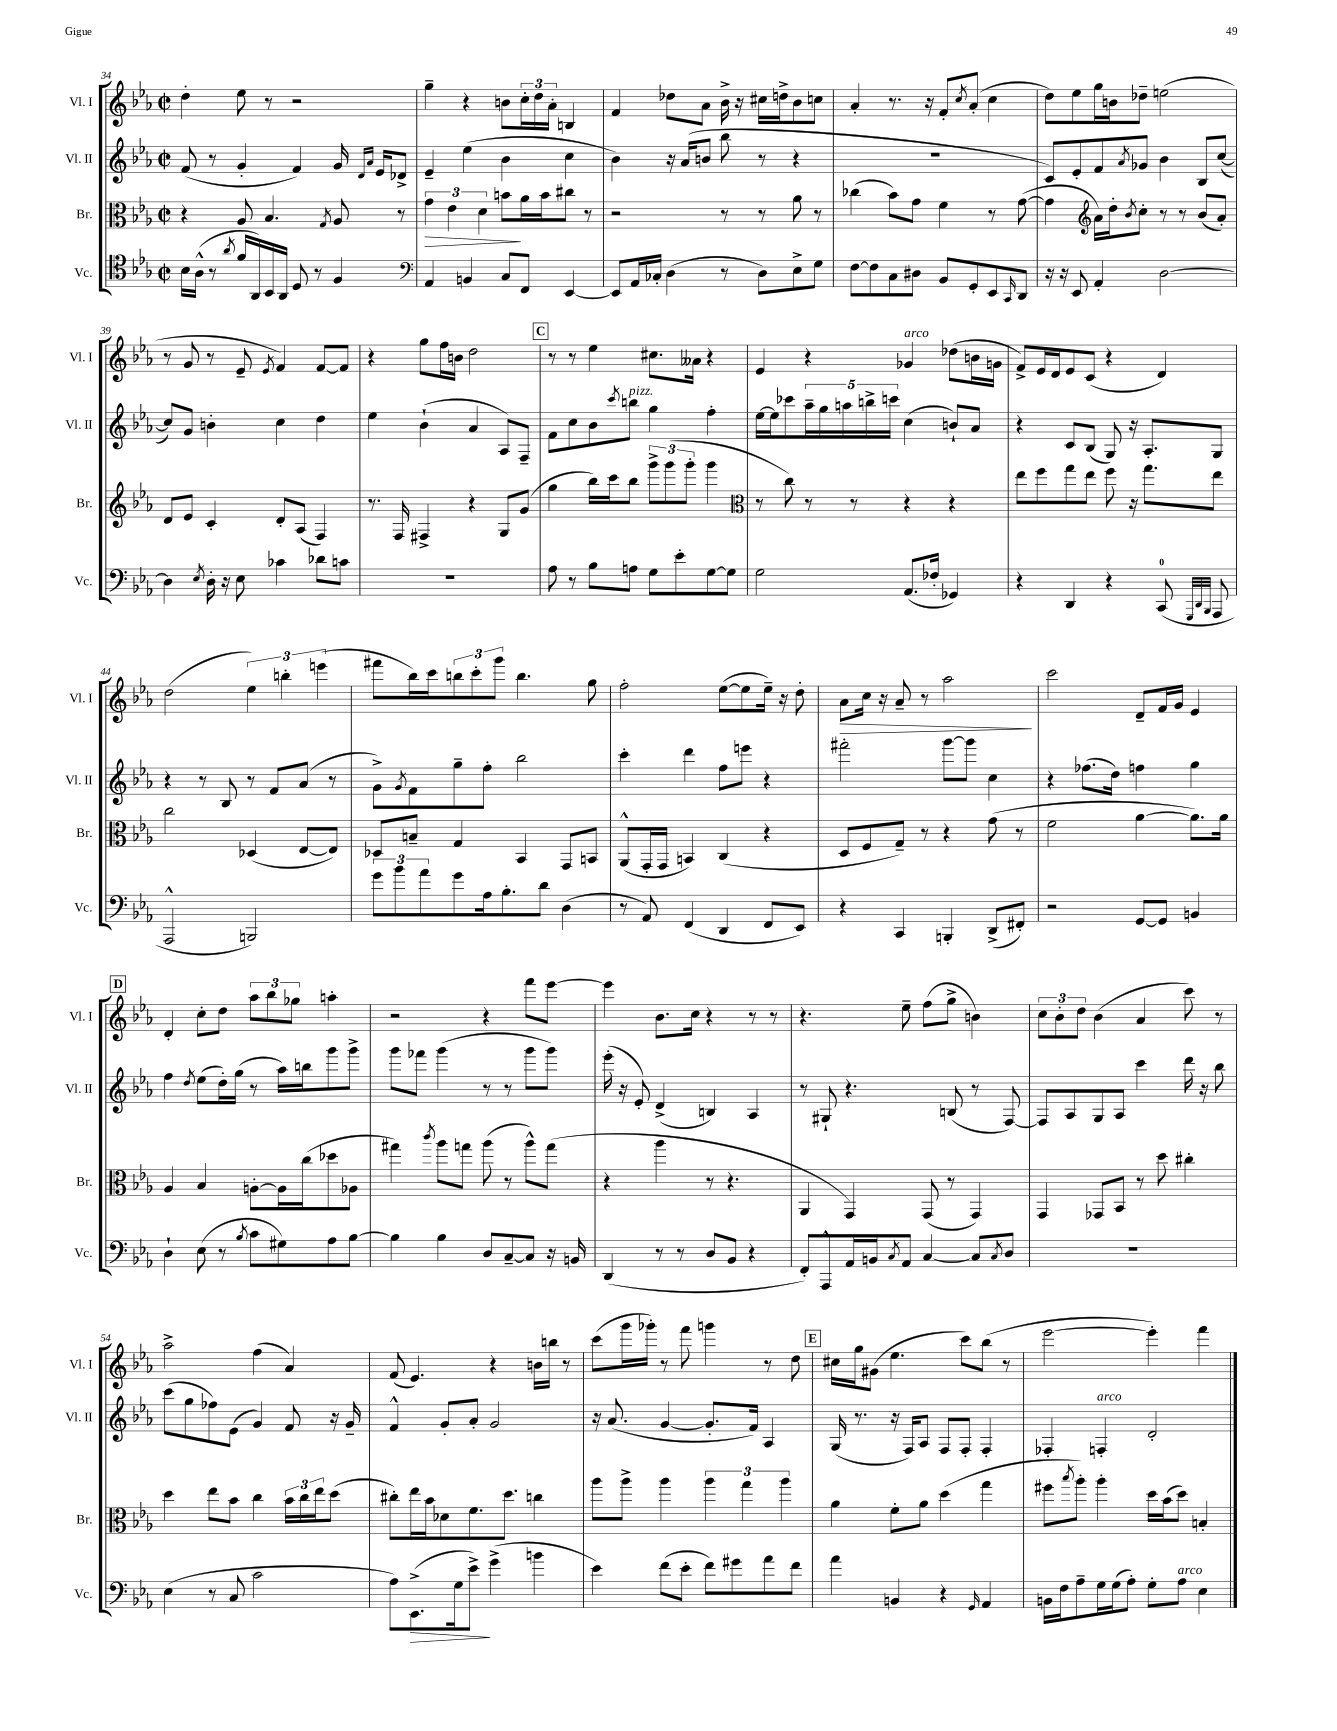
<<
\new StaffGroup <<
\new Staff = "s0" \with { instrumentName = "Vl. I" shortInstrumentName = "Vl. I" } {
    \clef treble \key ees \major \defaultTimeSignature \time 2/2
    d''4-. ees''8 r8 r2 |
    g''4-- r4 b'8 \tuplet 3/2 { c''16-. d''16 aes'16-. } b4 |
    f'4 des''8 aes'8 bes'16-> r16 cis''16 d''16-> bes'8 c''8 |
    aes'4-. r8. r16 f'8-. \acciaccatura { c''8 } aes'8-.( c''4 |
    d''8) ees''8 g''16 b'16 des''8-- e''2( |
    r8 g'8 r8 ees'8-- \acciaccatura { ees'8 } f'4) f'8~ f'8 |
    r4 g''8 f''16 b'16 d''2 |
    \mark \markup { \box "C" } r8 r8 ees''4 cis''8. aeses'16 r4 |
    ees'4 r4 ges'4^\markup { \italic "arco" } des''8( b'16 g'16 |
    f'8->) ees'16 d'16 ees'8 c'8( r4 d'4) |
    d''2( \tuplet 3/2 { ees''4) b''4-. e'''4( } |
    fis'''8 bes''16) c'''16 \tuplet 3/2 { b''8 c'''8-. g'''8 } b''4. g''8 |
    f''2-. ees''8~( ees''8 ees''16--) r16 d''8-. |
    aes'8\> c''16 r16 aes'8-- r8 aes''2\! |
    c'''2 d'8-- f'16 g'16 ees'4 |
    \mark \markup { \box "D" } d'4-. c''8-. d''8 \tuplet 3/2 { aes''8 bes''8 ges''8 } a''4-. |
    r2 r4 f'''8 ees'''8~ |
    ees'''4 bes'8. c''16 r4 r8 r8 |
    r4. ees''8-- f''8( g''8-> b'4) |
    \tuplet 3/2 { c''8 bes'8-. d''8 } bes'4( aes'4 c'''8) r8 |
    aes''2-> f''4( aes'4) |
    f'8( ees'4.) r4 b'16 b''16 r8 |
    c'''8( g'''16 ges'''16-.) r8 f'''8 g'''4 r8 d''8 |
    \mark \markup { \box "E" } cis''16 g''16 gis'8( ees''4. c'''8) bes''8( r8 |
    ees'''2~ ees'''4-.) f'''4 \bar "|." |
}
\new Staff = "s1" \with { instrumentName = "Vl. II" shortInstrumentName = "Vl. II" } {
    \clef treble \key ees \major \defaultTimeSignature \time 2/2
    f'8( r8 g'4-. f'4) g'16 \grace { d'16 aes'16 } ees'16 des'8-> |
    ees'4-- ees''4( bes'4 c''4 |
    bes'4) r16 aes'16( b'8 bes''8 r8 r4 |
    R1 |
    c'8) ees'8-. f'8 \acciaccatura { aes'8 } ges'8 bes'4 bes8 c''8~( |
    c''8) g'8 b'4-. c''4 d''4 |
    ees''4 bes'4-!( aes'4 aes8) f8-- |
    \mark \markup { \box "C" } f'8 c''8 bes'8 \acciaccatura { c'''8 } b''8^\markup { \italic "pizz." } g''4 f''4-. |
    ees''16~ ees''16 ces'''8 \tuplet 5/4 { aes''16-- g''16 a''16 b''16-> c'''16 } c''4( b'8-!) aes'8 |
    r4 c'8 bes8( g8) r16 aes8.-. g8 |
    r4 r8 bes8 r8 f'8 aes'8( r8 |
    g'8->) \acciaccatura { g'8 } f'8 g''8-- f''8-. bes''2 |
    c'''4-. d'''4 f''8 e'''8 r4 |
    fis'''2-. g'''8~ g'''8 c''4 |
    r4 fes''8.( d''16) f''4 g''4 |
    \mark \markup { \box "D" } f''4 \acciaccatura { d''8 } ees''8( d''16-.) g''16( r8 aes''16) b''16 g'''8 g'''8-> |
    g'''8 fes'''8 g'''4( r8 r8 g'''8 g'''8) |
    ees'''16-.( r16 ees'8-.) d'4->( b4) aes4 |
    r8 gis8-! r4. b8( r8 f8~) |
    f8 aes8 g8 aes8 c'''4 d'''16 r16 bes''8 |
    c'''8( g''8 fes''8) ees'8( g'4) f'8 r16 g'16-- |
    f'4-^ g'8-. aes'8-. g'2 |
    r16 aes'8.( g'4~ g'8.-. f'16) aes4 |
    \mark \markup { \box "E" } g16( r8. r16 f16) aes8 f8 f8-. f4-. |
    fes4-. f4-.^\markup { \italic "arco" } d'2-. \bar "|." |
}
\new Staff = "s2" \with { instrumentName = "Br." shortInstrumentName = "Br." } {
    \clef alto \key ees \major \defaultTimeSignature \time 2/2
    r4 aes8 bes4. \acciaccatura { g8 } aes8 r8 |
    \tuplet 3/2 { g'4\> ees'4 d'4 } b'8\! aes'16 b'16 cis''8 r8 |
    r2 r8 r8 aes'8 r8 |
    ces''4( bes'8) g'8 f'4 r8 g'8~( |
    g'4 \clef treble aes'16) d''16-. \acciaccatura { bes'8 } c''8-. r8 r8 bes'8( aes'8-.) |
    d'8 ees'8 c'4-. d'8-. aes8( f4) |
    r8. f16 fis4-> r4 g8 g'8( |
    \mark \markup { \box "C" } g''4 bes''16) c'''16 bes''8 \tuplet 3/2 { g'''8-> g'''8( g'''8-. } g'''4 |
    \clef alto r8 c''8) r8 r8 r4 r4 |
    ees''8 f''8 g''8 ees''8 f''8 r16 g''8. ees''8 |
    c''2 des4( ees8~ ees8) |
    des8 b8-- g4 bes,4 g,8 b,8 |
    aes,8-^( g,16-. g,16 b,4) c4( r4 |
    d8 f8 g8--) r8 r4 g'8( r8 |
    f'2 aes'4~ aes'8.) aes'16 |
    \mark \markup { \box "D" } aes4 bes4 a8~-. a16 c''16( des''8 aes8 |
    gis''4) \acciaccatura { c'''8 } aes''8 g''8 aes''8( r8 aes''8-^) g''8( |
    r4 aes''4 r8 r4. |
    aes,4 g,4) g,8( r8 g,4) |
    g,4 ges,8 bes,8 r8 d''8 cis''4-. |
    d''4 ees''8 bes'8 c''4 \tuplet 3/2 { bes'16 c''16 ees''16 } d''8( |
    cis''8-.) ees''16 bes'16 des'8 f'8. d''8. c''4 |
    aes''8 aes''8-> aes''4 \tuplet 3/2 { aes''4 g''4 aes''4 } |
    \mark \markup { \box "E" } aes'4 f'8-. aes'8 d''4( g''4 |
    fis''8 \acciaccatura { bes''8 } aes''8-.) aes''4-. d''16 bes'16( d''8) b4-. \bar "|." |
}
\new Staff = "s3" \with { instrumentName = "Vc." shortInstrumentName = "Vc." } {
    \clef tenor \key ees \major \defaultTimeSignature \time 2/2
    bes16 aes16-^( r8 \acciaccatura { aes'8 } f'16 aes,16) bes,16 aes,16 d8 r8 f4 |
    \clef bass aes,4 b,4 c8 f,8 ees,4~ |
    ees,8 aes,16 ces16-. d4( r8 d8) ees8-> g8 |
    f8~ f8 c8 dis8 bes,8 g,8-. ees,8 \grace { c,16 } d,8 |
    r16 r16 ees,8 aes,4-. d2~ |
    d4 \acciaccatura { ees8 } d16-. r16 ees8 ces'4 des'8 c'8 |
    R1 |
    \mark \markup { \box "C" } aes8 r8 bes8 a8 g8 ees'8-. g8~ g8 |
    g2 aes,8.( fes16-. ges,4) |
    r4 d,4 r4 c,8-0( \grace { g,,32 d,32 bes,,32 } aes,,8 |
    aes,,2-^ b,,2) |
    \tuplet 3/2 { g'8 bes'8 aes'8 } g'8 aes16 bes8.-. d'8 d4( |
    r8 aes,8) f,4( d,4 f,8 ees,8) |
    r4 c,4 b,,4-. d,8->( fis,8-.) |
    r2 g,8~ g,8 b,4 |
    \mark \markup { \box "D" } d4-! ees8( r8 \acciaccatura { bes8 } c'8 gis8) aes8 bes8~ |
    bes4 bes4 d8 c8~-- c8 r16 b,16 |
    d,4( r8 r8 d8 bes,8 r4 |
    f,8-.) aes,,8-^ aes,16 b,16 \acciaccatura { c8 } aes,8 c4~ c8 \acciaccatura { c8 } d8 |
    R1 |
    ees4( r8 c8 c'2 |
    aes8) ees,8.->\>( g16 ees'8->\!) g'4->( b'4 |
    ees'4) f'8( ees'8-. f'8) gis'8 aes'8 f'8 |
    \mark \markup { \box "E" } aes'4 b,4 r4 \grace { g,16 } aes,4 |
    b,16 f16 aes8-- g16 g16( aes8-.) g8-. aes8^\markup { \italic "arco" } ees4 \bar "|." |
}
>>
>>
\layout { \context { \Score currentBarNumber = #34 } }
